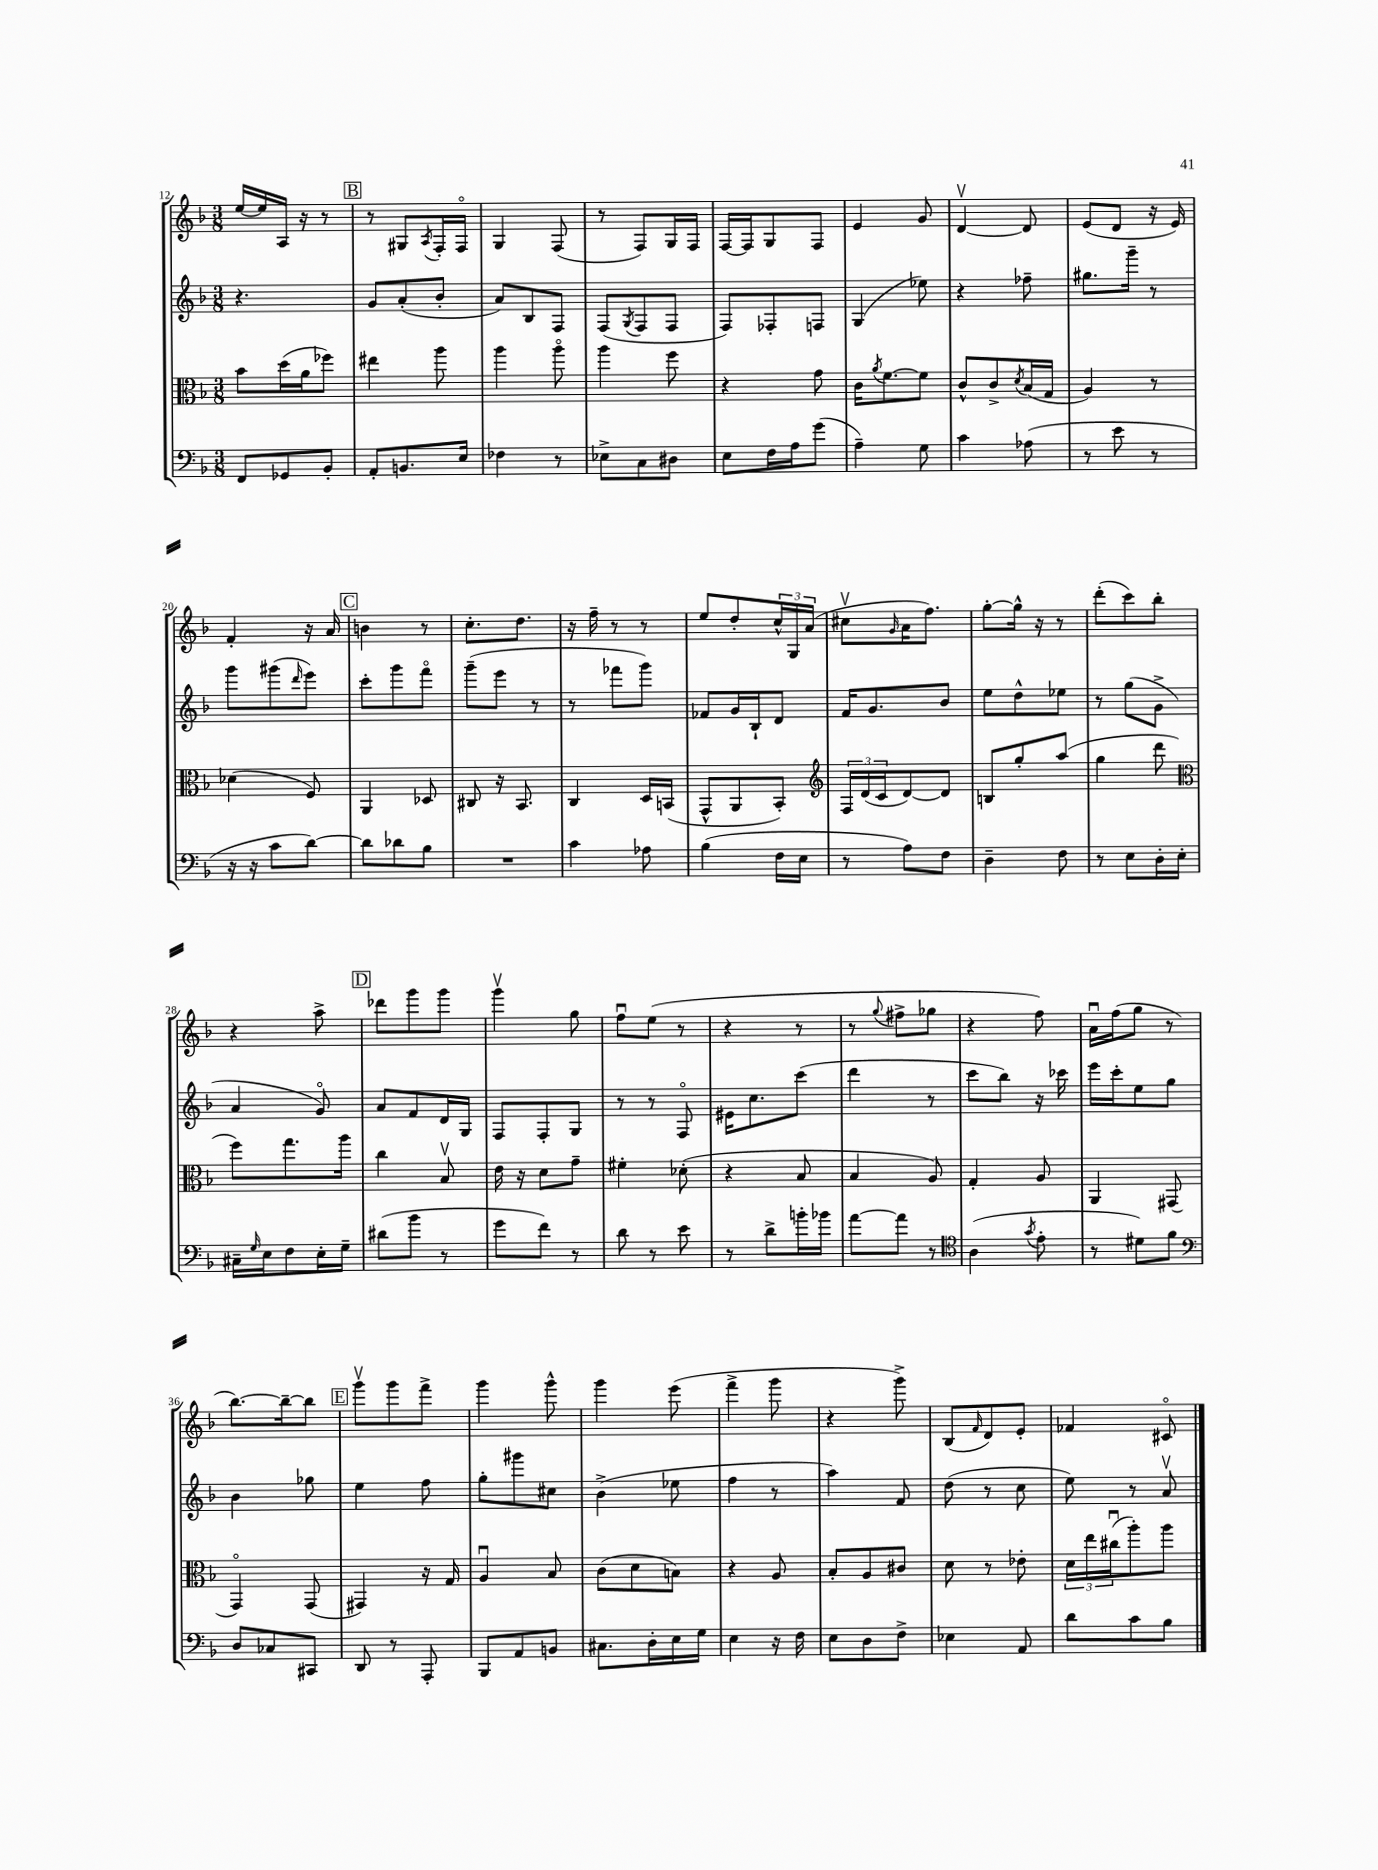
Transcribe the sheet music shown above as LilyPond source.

<<
\new StaffGroup <<
\new Staff = "s0" {
    \clef treble \key f \major \numericTimeSignature \time 3/8
    e''16~ e''16 a16 r16 r8 |
    \mark \markup { \box "B" } r8 gis8 \acciaccatura { a8 } f16-. f16\flageolet |
    g4 f8( |
    r8 f8) g16 f16 |
    f16~ f16 g8 f8 |
    e'4 g'8 |
    d'4~\upbow d'8 |
    e'8( d'8 r16 e'16) |
    f'4-. r16 a'16 |
    \mark \markup { \box "C" } b'4 r8 |
    c''8.-. d''8. |
    r16 f''16-- r8 r8 |
    e''8 d''8-. \tuplet 3/2 { c''16-^ g16 a'16( } |
    cis''8\upbow \grace { g'16 } a'16 f''8.) |
    g''8~-. g''16-^ r16 r8 |
    d'''8-.( c'''8) bes''8-. |
    r4 a''8-> |
    \mark \markup { \box "D" } des'''8 g'''8 g'''8 |
    g'''4\upbow g''8 |
    f''8\downbow e''8( r8 |
    r4 r8 |
    r8 \appoggiatura { g''8 } fis''8-> ges''8 |
    r4 f''8) |
    a'16\downbow f''16( g''8 r8 |
    bes''8.~) bes''16~-- bes''8 |
    \mark \markup { \box "E" } g'''8\upbow g'''8 f'''8-> |
    g'''4 g'''8-^ |
    g'''4 e'''8( |
    f'''4-> g'''8 |
    r4 g'''8->) |
    bes8( \grace { f'16 } d'8) e'8-. |
    fes'4 cis'8\flageolet \bar "|." |
}
\new Staff = "s1" {
    \clef treble \key f \major \numericTimeSignature \time 3/8
    r4. |
    \mark \markup { \box "B" } g'8 a'8-.( bes'8-. |
    a'8) bes8 f8 |
    f8( \acciaccatura { g8 } f8 f8 |
    f8) fes8-. f8 |
    g4( ees''8) |
    r4 fes''8-- |
    gis''8. g'''16-- r8 |
    g'''8 gis'''8( \grace { d'''16 } e'''8) |
    \mark \markup { \box "C" } c'''8-. g'''8 f'''8\flageolet |
    g'''8--( e'''8 r8 |
    r8 fes'''8 g'''8) |
    fes'8 g'16 bes16-! d'8 |
    f'16 g'8. bes'8 |
    e''8 d''8-^ ees''8 |
    r8 g''8( g'8-> |
    a'4 g'8\flageolet) |
    \mark \markup { \box "D" } a'8 f'8 d'16 g16 |
    f8 f8-. g8 |
    r8 r8 f8\flageolet |
    eis'16 c''8. c'''8( |
    d'''4 r8 |
    c'''8 bes''8) r16 ces'''16 |
    e'''16 c'''16-. e''8 g''8 |
    bes'4 ges''8 |
    \mark \markup { \box "E" } e''4 f''8 |
    g''8-. gis'''8 cis''8 |
    bes'4->( ees''8 |
    f''4 r8 |
    a''4) f'8 |
    d''8( r8 c''8 |
    e''8) r8 a'8\upbow \bar "|." |
}
\new Staff = "s2" {
    \clef alto \key f \major \numericTimeSignature \time 3/8
    bes'8 d''16( a'16 fes''8) |
    \mark \markup { \box "B" } eis''4 a''8 |
    a''4 a''8\flageolet |
    a''4 f''8 |
    r4 g'8 |
    c'16 \acciaccatura { a'8 } f'8.~ f'8 |
    c'8-^ c'8-> \acciaccatura { d'8 } bes16( g16 |
    a4) r8 |
    des'4( f8) |
    \mark \markup { \box "C" } a,4 des8 |
    cis8 r16 bes,8. |
    c4 d16 b,16( |
    g,8-^ a,8 bes,8-.) |
    \clef treble \tuplet 3/2 { f16 d'16( c'16 } d'8~) d'8 |
    b8 g''8-. a''8( |
    g''4 d'''8 |
    \clef alto f''8) g''8. a''16 |
    \mark \markup { \box "D" } c''4 bes8\upbow |
    e'16 r16 d'8 g'8-- |
    fis'4-. des'8-.( |
    r4 bes8 |
    bes4 a8) |
    g4-. a8 |
    a,4 gis,8( |
    g,4\flageolet) g,8( |
    \mark \markup { \box "E" } gis,4) r16 g16 |
    a4\downbow bes8 |
    c'8( d'8 b8) |
    r4 a8 |
    bes8-. a8 cis'8 |
    d'8 r8 ees'8-. |
    \tuplet 3/2 { d'16 e''16 cis''16\downbow( } a''8-.) a''8 \bar "|." |
}
\new Staff = "s3" {
    \clef bass \key f \major \numericTimeSignature \time 3/8
    f,8 ges,8 bes,8-. |
    \mark \markup { \box "B" } a,8-. b,8. e16 |
    fes4 r8 |
    ees8-> c8 dis8 |
    e8 f16 a16 g'8( |
    a4--) g8 |
    c'4 aes8( |
    r8 e'8 r8 |
    r16 r16 c'8 d'8~) |
    \mark \markup { \box "C" } d'8 des'8 bes8 |
    R4. |
    c'4 aes8 |
    bes4( f16 e16 |
    r8 a8) f8 |
    d4-- f8 |
    r8 e8 d16-. e16-. |
    cis16-- \grace { g16 } e16 f8 e16-. g16-- |
    \mark \markup { \box "D" } dis'8( bes'8 r8 |
    g'8 f'8) r8 |
    d'8 r8 e'8 |
    r8 d'8-> b'16-. bes'16 |
    a'8~ a'8 r8 |
    \clef tenor a4( \acciaccatura { g'8 } e'8-. |
    r8 dis'8) f'8 |
    \clef bass d8 ces8 cis,8 |
    \mark \markup { \box "E" } d,8 r8 a,,8-. |
    bes,,8 a,8 b,8 |
    cis8. d16-. e16 g16 |
    e4 r16 f16 |
    e8 d8 f8-> |
    ees4 a,8 |
    d'8 c'8 bes8 \bar "|." |
}
>>
>>
\layout { \context { \Score currentBarNumber = #12 } }
